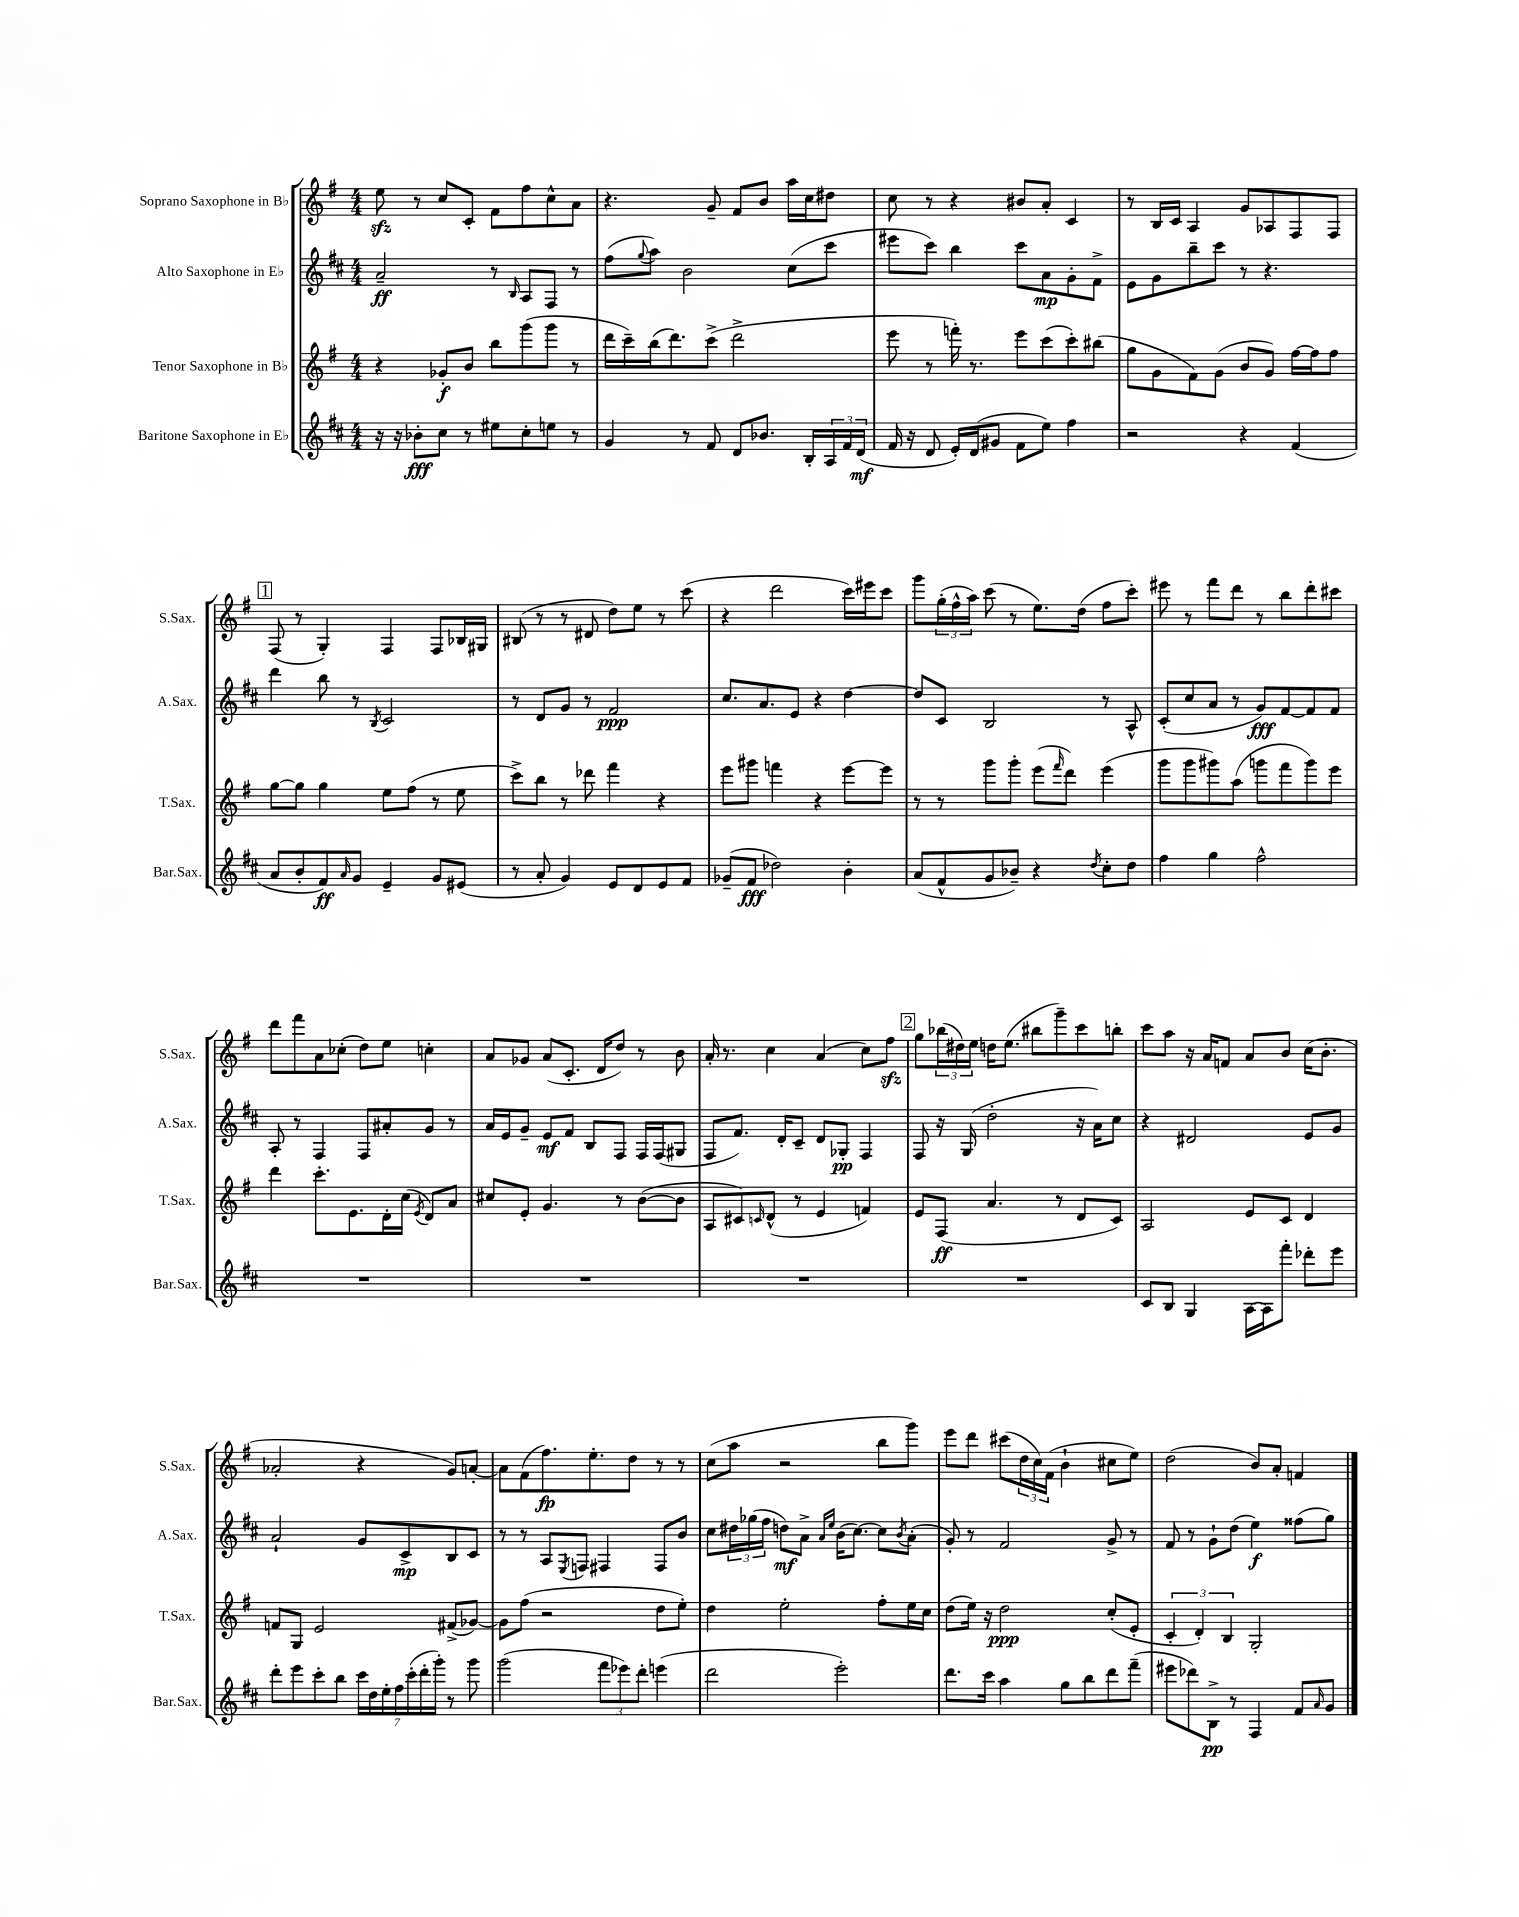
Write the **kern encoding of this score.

**kern	**kern	**kern	**kern
*staff4	*staff3	*staff2	*staff1
*clefG2	*clefG2	*clefG2	*clefG2
*k[f#c#]	*k[f#]	*k[f#c#]	*k[f#]
*M4/4	*M4/4	*M4/4	*M4/4
16r	4r	2a~/	8ee\
16r	.	.	.
8b-'\L	.	.	8r
8cc#\J	8g-'/L	.	8cc/L
8r	8b/J	.	8c'/J
8ee#\L	8bb\L	8r	8f#\L
.	.	16qqB/	.
8cc#'\	(8ggg\	8A/L	8ff#\
8ee\J	8ggg\J	8F#/J	8cc^^\
8r	8r	8r	8a\J
=	=	=	=
4g/	16ddd\LL	(8ff#\L	4.r
.	16ccc~\)	.	.
.	.	8qqgg/	.
.	(16bb\J	8aa\J)	.
.	8.ddd\)	.	.
8r	.	2b\	.
8f#/	(8ccc^\J	.	8g~/
8d/L	2ddd^\	.	8f#/L
8.b-/J	.	.	8b/J
.	.	(8cc#\L	16aa\LL
16B'/LL	.	.	16cc\J
24A/	.	8ccc#\J	8dd#\J
24f#/	.	.	.
(24d/JJ	.	.	.
=	=	=	=
16f#/	8eee\	8eee#\L	8cc\
16r	.	.	.
8d/	8r	8ccc#\J)	8r
16e'/LL)	16fff'\)	4bb\	4r
(16d/J	8.r	.	.
8g#/J	.	.	.
8f#\L	8eee\L	8ccc#\L	8b#/L
8ee\J)	(8ccc\	8a\	8a'/J
4ff#\	8ccc'\)	8g'\	4c/
.	(8bb#\J	8f#^\J	.
=	=	=	=
2r	8gg\L	8e\L	8r
.	8g\	8g\	16B/LL
.	.	.	16c/JJ
.	8f#\)	8bb~\	4A/
.	(8g\J	8ccc#\J	.
4r	8b/L	8r	8g/L
.	8g/J)	4.r	8A-/
(4f#/	[16ff#\LL	.	8F#/
.	16ff#\]J	.	.
.	8ff#\J	.	8F#/J
=	=	=	=
8a/L	[8gg\L	4ddd\	(8F#/
8b'/	8gg\]J	.	8r
8f#/)	4gg\	8bb\	4G'/)
16qqa/	.	.	.
8g/J	.	8r	.
.	.	8qB/	.
4e~/	8ee\L	2c#/	4F#/
.	(8ff#\J	.	.
8g/L	8r	.	8F#/L
(8e#/J	8ee\	.	16B-/L
.	.	.	16G#/JJ
=	=	=	=
8r	8ccc^\L)	8r	(8B#/
8a'/	8bb\J	8d/L	8r
4g/)	8r	8g/J	8r
.	8ddd-\	8r	8d#/
8e/L	4fff#\	2f#/	8dd\L)
8d/	.	.	8ee\J
8e/	4r	.	8r
8f#/J	.	.	(8ccc\
=	=	=	=
(8g-~/L	8eee\L	8.cc#/L	4r
8f#/J	8ggg#\J	.	.
.	.	8.a/	.
2dd-\)	4fff\	.	2ddd\
.	.	8e/J	.
.	4r	4r	.
4b'\	[8eee\L	[4dd\	16ccc\LL)
.	.	.	16eee#\J
.	8eee\]J	.	8ccc\J
=	=	=	=
(8a/L	8r	8dd/]L	8ggg\L
8f#^^/	8r	8c#/J	(24gg'\L
.	.	.	24ff#^^\
.	.	.	24aa\JJ)
8g/	8ggg\L	2B/	(8ccc\
8b-~/J)	8ggg'\J	.	8r
4r	(8eee\L	.	8.ee\L)
.	16qqfff#/	.	.
.	8ddd\J)	.	.
.	.	.	(16dd\Jk
8qdd/	.	.	.
8cc#'\L	(4eee\	8r	8ff#\L
8dd\J	.	8A^^/	8ccc'\J)
=	=	=	=
4ff#\	8ggg\L	(8c#'/L	8eee#\
.	8ggg\	8cc#/	8r
4gg\	8ggg#\)	8a/J	8fff#\L
.	(8aa\J	8r	8ddd\J
2ff#^^\	8ggg\L	8g/L)	8r
.	8fff#\	[8f#/	8bb\L
.	8ggg\)	8f#/]	8ddd'\
.	8eee\J	8f#/J	8ccc#\J
=	=	=	=
1r	4ddd\	8A'/	8ddd\L
.	.	8r	8fff#\
.	8.ccc'\L	4F#/	8a\
.	.	.	(8cc-'\J
.	8.e\	.	.
.	.	8F#/L	8dd\L)
.	16d'\L	8a#'/	8ee\J
.	(16cc\JJ	.	.
.	8qe/	.	.
.	8d/L)	8g/J	4cc'\
.	8a/J	8r	.
=	=	=	=
1r	8cc#/L	16a/LL	8a/L
.	.	16e/J	.
.	8e'/J	8g~/J	8g-/J
.	4.g/	8e/L	(8a/L
.	.	8f#/J	8.c'/J
.	.	8B/L	.
.	.	.	16d/LK
.	8r	8F#/J	8dd/J)
.	([8b\L	16F#/LL	8r
.	.	(16F#/J	.
.	8b\]J	8G#/J	8b\
=	=	=	=
1r	8A/L	8F#/L	16a'/
.	.	.	8.r
.	8c#/)	8.f#/J)	.
.	16qqc/	.	.
.	(8d^^/J	.	4cc\
.	.	16d'/LK	.
.	8r	8c#~/J	.
.	4e/	8d/L	(4a/
.	.	8G-'/J	.
.	4f/)	4F#/	8cc\L)
.	.	.	8ff#\J
=	=	=	=
1r	8e/L	8F#/	8gg\L
.	(8F#/J	16r	(24bb-\L
.	.	.	24dd#\)
.	.	(16G/	.
.	.	.	24ee\JJ
.	4.a/	2dd'\	16dd\LK
.	.	.	(8.ee\J
.	.	.	8bb#\L
.	8r	.	8ggg~\)
.	8d/L	16r	8ccc\
.	.	16a\LK)	.
.	8c/J)	8cc#\J	8bb'\J
=	=	=	=
8c#/L	2A/	4r	8ccc\L
8B/J	.	.	8aa\J
4G/	.	2d#/	16r
.	.	.	16a/LK
.	.	.	8f/J
[16A\LL	8e/L	.	8a/L
16A\]J	.	.	.
8fff#'\J	8c/J	.	8b/J
8ddd-'\L	4d/	8e/L	(16cc\LK
.	.	.	8.b'\J
8eee\J	.	8g/J	.
=	=	=	=
8ddd'\L	8f/L	2a`/	2a-'/
8eee\	8G/J	.	.
8ccc#'\	2e/	.	.
8bb\J	.	.	.
28ccc#\LL	.	8g/L	4r
28dd\	.	.	.
28ee'\	.	.	.
28ff#\	.	.	.
.	.	8c#^/	.
(28ccc#'\	.	.	.
28ddd'\	.	.	.
28ggg'\JJ)	.	.	.
8r	(8f#^/L	8B/	8g/L)
8ggg\	[8g-/J)	8c#/J	[8a'/J
=	=	=	=
(2ggg\	8g-\]L	8r	8a\]L
.	(8ff#\J	8r	(8f#\
.	2r	8A/L	8.ff#\)
.	.	8qE/	.
.	.	8F/J	.
.	.	.	8.ee'\
12fff#\L	.	4F#/	.
12eee-\)	.	.	.
.	.	.	8dd\J
12ddd'\J	.	.	.
(4eee\	8dd\L	8F#/L	8r
.	8ee'\J)	8b/J	8r
=	=	=	=
2ddd\	4dd\	8cc#\L	(8cc\L
.	.	24dd#\L	8aa\J
.	.	(24gg-\	.
.	.	24ff#\JJ	.
.	2ee'\	8dd\L)	2r
.	.	8a^\J	.
.	.	16qqa/LL	.
.	.	16qqee/JJ	.
2eee'\)	.	(16b\LK	.
.	.	[8.cc#\J)	.
.	8ff#'\L	8cc#\]L	8bb\L
.	.	8qb/	.
.	16ee\L	(8a'\J	8ggg\J)
.	16cc\JJ	.	.
=	=	=	=
8.ddd\L	(8dd\L	8g'/)	8eee\L
.	16ee\Jk)	8r	8ddd\J
16ccc#\Jk	16r	.	.
4aa\	2dd\	2f#/	(8ccc#\L
.	.	.	24dd\L
.	.	.	24cc\)
.	.	.	(24f#\JJ
8gg\L	.	.	4b`\
8bb\	.	.	.
8ddd\	(8cc'/L	8g^/	8cc#\L
(8fff#~\J	8e'/J	8r	8ee\J)
=	=	=	=
8eee#\L	6c'/	8f#/	(2dd\
8ddd-\)	.	8r	.
.	6d'/)	.	.
8B^\J	.	8g`\L	.
.	6B/	.	.
8r	.	(8dd\J	.
4F#/	2G'/	4ee\)	8b/L)
.	.	.	8a'/J
8f#/L	.	(8ff##\L	4f/
16qqa/	.	.	.
8g/J	.	8gg\J)	.
==	==	==	==
*-	*-	*-	*-
